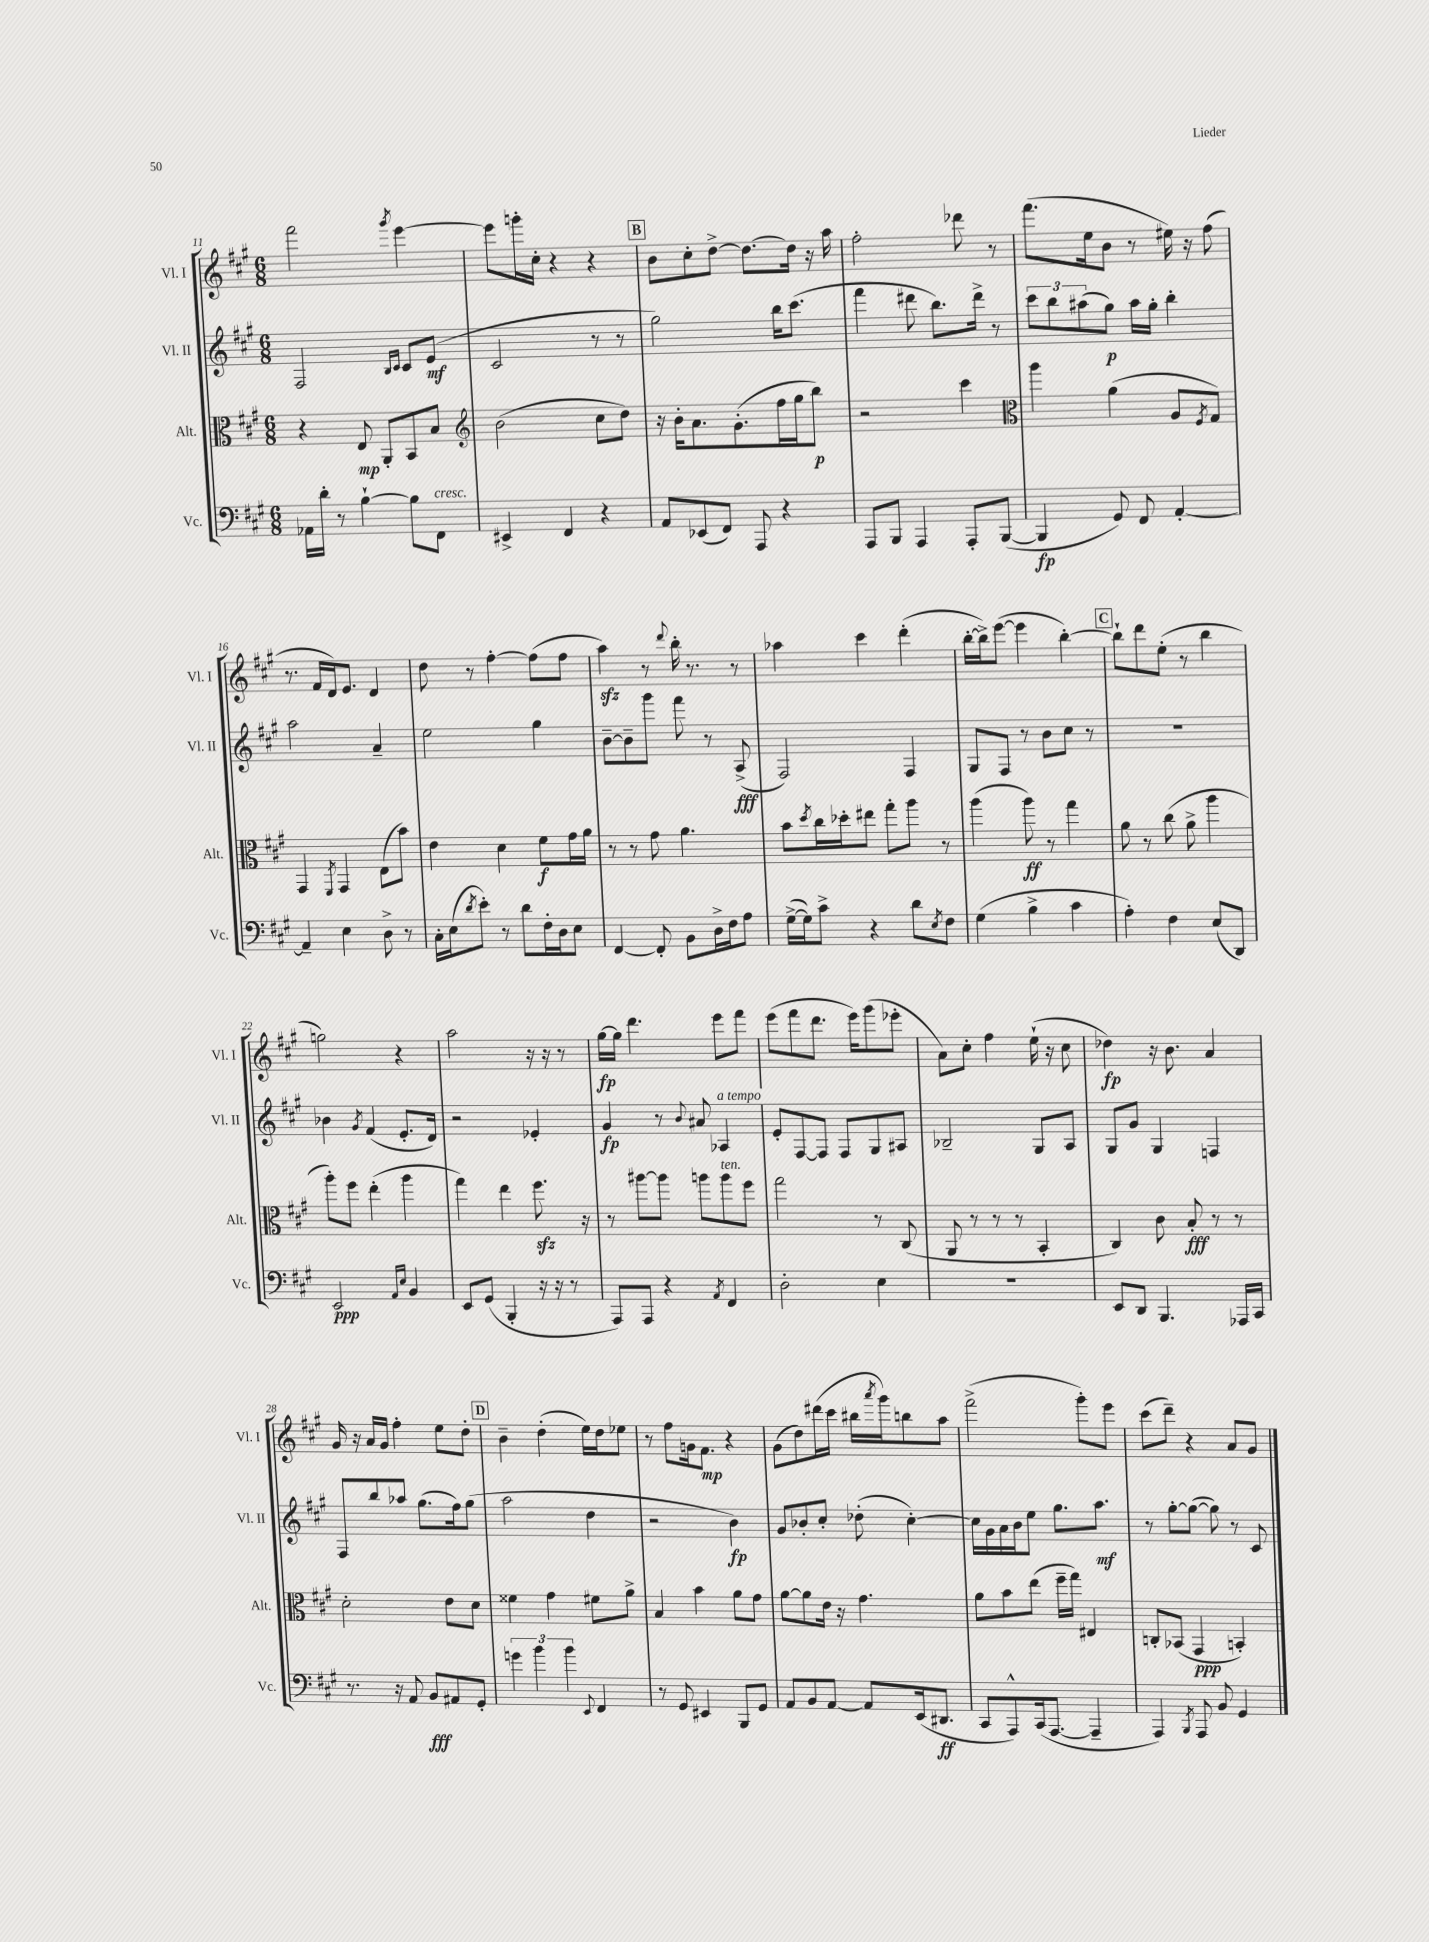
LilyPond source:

<<
\new StaffGroup <<
\new Staff = "s0" \with { instrumentName = "Vl. I" shortInstrumentName = "Vl. I" } {
    \clef treble \key a \major \numericTimeSignature \time 6/8
    fis'''2 \acciaccatura { gis'''8 } e'''4~ |
    e'''8 g'''16-. cis''16-. r4 r4 |
    \mark \markup { \box "B" } b'8 cis''8-. d''8~-> d''8.~ d''16 r16 a''16 |
    fis''2-. des'''8 r8 |
    fis'''8.( e''16 b'8 r8 eis''16) r16 fis''8( |
    r8. fis'16 d'16) e'8. d'4 |
    d''8 r8 fis''4~-. fis''8( fis''8 |
    a''4\sfz) r8 \appoggiatura { d'''8 } b''16-. r8. r8 |
    aes''4 cis'''4 d'''4-.( |
    b''16~-. b''16->) e'''8~( e'''4 b''4~-.) |
    \mark \markup { \box "C" } b''8-! d'''8 e''8-.( r8 b''4 |
    g''2) r4 |
    a''2 r16 r16 r8 |
    gis''16~\fp gis''16 d'''4. e'''8 fis'''8 |
    e'''8( fis'''8 d'''8. e'''16) gis'''8( ees'''8-. |
    a'8) cis''8-. fis''4 e''16-!( r16 cis''8 |
    des''4\fp) r16 b'8. a'4 |
    gis'16 r16 a'16 gis'16 fis''4-. e''8 d''8-. |
    \mark \markup { \box "D" } b'4-- d''4-.( e''16) d''16 ees''8 |
    r8 fis''8 g'16 fis'8.\mp r4 |
    gis'8( d''8) dis'''16( cis'''16 bis''16 \acciaccatura { a'''8 } gis'''16) b''8 a''8 |
    fis'''2->( gis'''8-.) e'''8 |
    cis'''8( d'''8--) r4 a'8 gis'8 \bar "|." |
}
\new Staff = "s1" \with { instrumentName = "Vl. II" shortInstrumentName = "Vl. II" } {
    \clef treble \key a \major \numericTimeSignature \time 6/8
    fis2 \grace { b16 cis'16 } cis'8 e'8\mf( |
    cis'2 r8 r8 |
    \mark \markup { \box "B" } gis''2) b''16 cis'''8.( |
    fis'''4 dis'''8 b''8.) dis'''16-> r8 |
    \tuplet 3/2 { cis'''8 b''8 ais''8( } gis''8\p) ais''16 gis''16-. b''4-. |
    a''2 a'4-- |
    e''2 gis''4 |
    b'8~-- b'8-- gis'''8 fis'''8 r8 a8->\fff( |
    fis2) fis4 |
    gis8 fis8 r8 b'8 cis''8 r8 |
    \mark \markup { \box "C" } R2. |
    bes'4 \acciaccatura { gis'8 } fis'4( e'8.-. d'16) |
    r2 ees'4-. |
    gis'4\fp r8 \appoggiatura { b'8 } ais'8 aes4^\markup { \italic "a tempo" } |
    e'8-. fis8~ fis8 fis8 gis8 ais8 |
    bes2-- gis8 a8 |
    gis8 gis'8 gis4 f4 |
    fis8 b''8 aes''8 gis''8.( fis''16) gis''8( |
    \mark \markup { \box "D" } a''2 d''4 |
    r2 b'4\fp) |
    gis'8 bes'8-. cis''8-. des''8-.( cis''4~-.) |
    cis''16 gis'16 a'16 b'16 e''8 gis''8. a''8.\mf |
    r8 gis''8~-. gis''8~( gis''8) r8 cis'8 \bar "|." |
}
\new Staff = "s2" \with { instrumentName = "Alt." shortInstrumentName = "Alt." } {
    \clef alto \key a \major \numericTimeSignature \time 6/8
    r4 e8\mp a,8-. b,8 b8 |
    \clef treble b'2( cis''8 d''8) |
    \mark \markup { \box "B" } r16 b'16-. a'8. gis'8.-.( fis''16 gis''16 b''8\p) |
    r2 cis'''4 |
    \clef alto a''4 a'4( a8 \acciaccatura { fis8 } gis8) |
    gis,4 \acciaccatura { fis,8 } gis,4 e8( b'8) |
    e'4 d'4 fis'8\f gis'16 a'16 |
    r8 r8 gis'8 a'4. |
    b'8 \acciaccatura { d''8 } cis''16 des''16-. eis''8 gis''8-. a''8 r8 |
    a''4( a''8\ff) r8 gis''4 |
    \mark \markup { \box "C" } a'8 r8 cis''8( a'8-> a''4 |
    a''8-.) fis''8 e''4-.( a''4 |
    gis''4) e''4 fis''8.\sfz r16 |
    r8 ais''8~ ais''8 a''8 a''8^\markup { \italic "ten." } fis''8 |
    gis''2 r8 cis8( |
    a,8 r8 r8 r8 b,4-. |
    cis4) cis'8 b8-.\fff r8 r8 |
    d'2-. e'8 d'8 |
    \mark \markup { \box "D" } fisis'4 gis'4 fis'8 a'8-> |
    b4 b'4 a'8 gis'8 |
    a'8~ a'8 e'16 r16 gis'4. |
    a'8 b'8 e''8( fis''16-- gis''16) eis4 |
    c8-. bes,8( gis,4\ppp b,4-.) \bar "|." |
}
\new Staff = "s3" \with { instrumentName = "Vc." shortInstrumentName = "Vc." } {
    \clef bass \key a \major \numericTimeSignature \time 6/8
    aes,16 d'16-. r8 b4~-! b8 fis,8^\markup { \italic "cresc." } |
    eis,4-> fis,4 r4 |
    \mark \markup { \box "B" } a,8 ees,8( fis,8) a,,8 r4 |
    a,,8 b,,8 a,,4 a,,8-. b,,8~( |
    b,,4\fp gis,8) fis,8 a,4~-. |
    a,4-- e4 d8-> r8 |
    cis16-. e16( \acciaccatura { d'8 } e'8-.) r8 d'8 fis16-. d16 e8 |
    fis,4~ fis,8-. b,8 d16-> fis16 a8 |
    gis16~->( gis16) cis'8-> r4 d'8 \acciaccatura { e8 } fis8 |
    gis4( b4-> cis'4 |
    \mark \markup { \box "C" } a4-.) fis4 e8( d,8) |
    e,2\ppp \grace { a,16 e16 } b,4 |
    e,8 gis,8( b,,4-. r16 r16 r8 |
    a,,8) a,,8 r4 \acciaccatura { a,8 } fis,4 |
    d2-. e4 |
    R2. |
    e,8 d,8 b,,4. aes,,16 cis,16 |
    r8. r16 a,8 b,8\fff ais,8 gis,8-. |
    \mark \markup { \box "D" } \tuplet 3/2 { g'4 b'4 b'4 } \appoggiatura { e,8 } fis,4 |
    r8 gis,8 eis,4 b,,8 gis,8 |
    a,8 b,8 a,8~ a,8 e,16( dis,8.\ff |
    cis,8 a,,8-^) cis,16( a,,8.~ a,,4-- |
    a,,4) \acciaccatura { b,,8 } a,,8 b,8 gis,4 \bar "|." |
}
>>
>>
\layout { \context { \Score currentBarNumber = #11 } }
